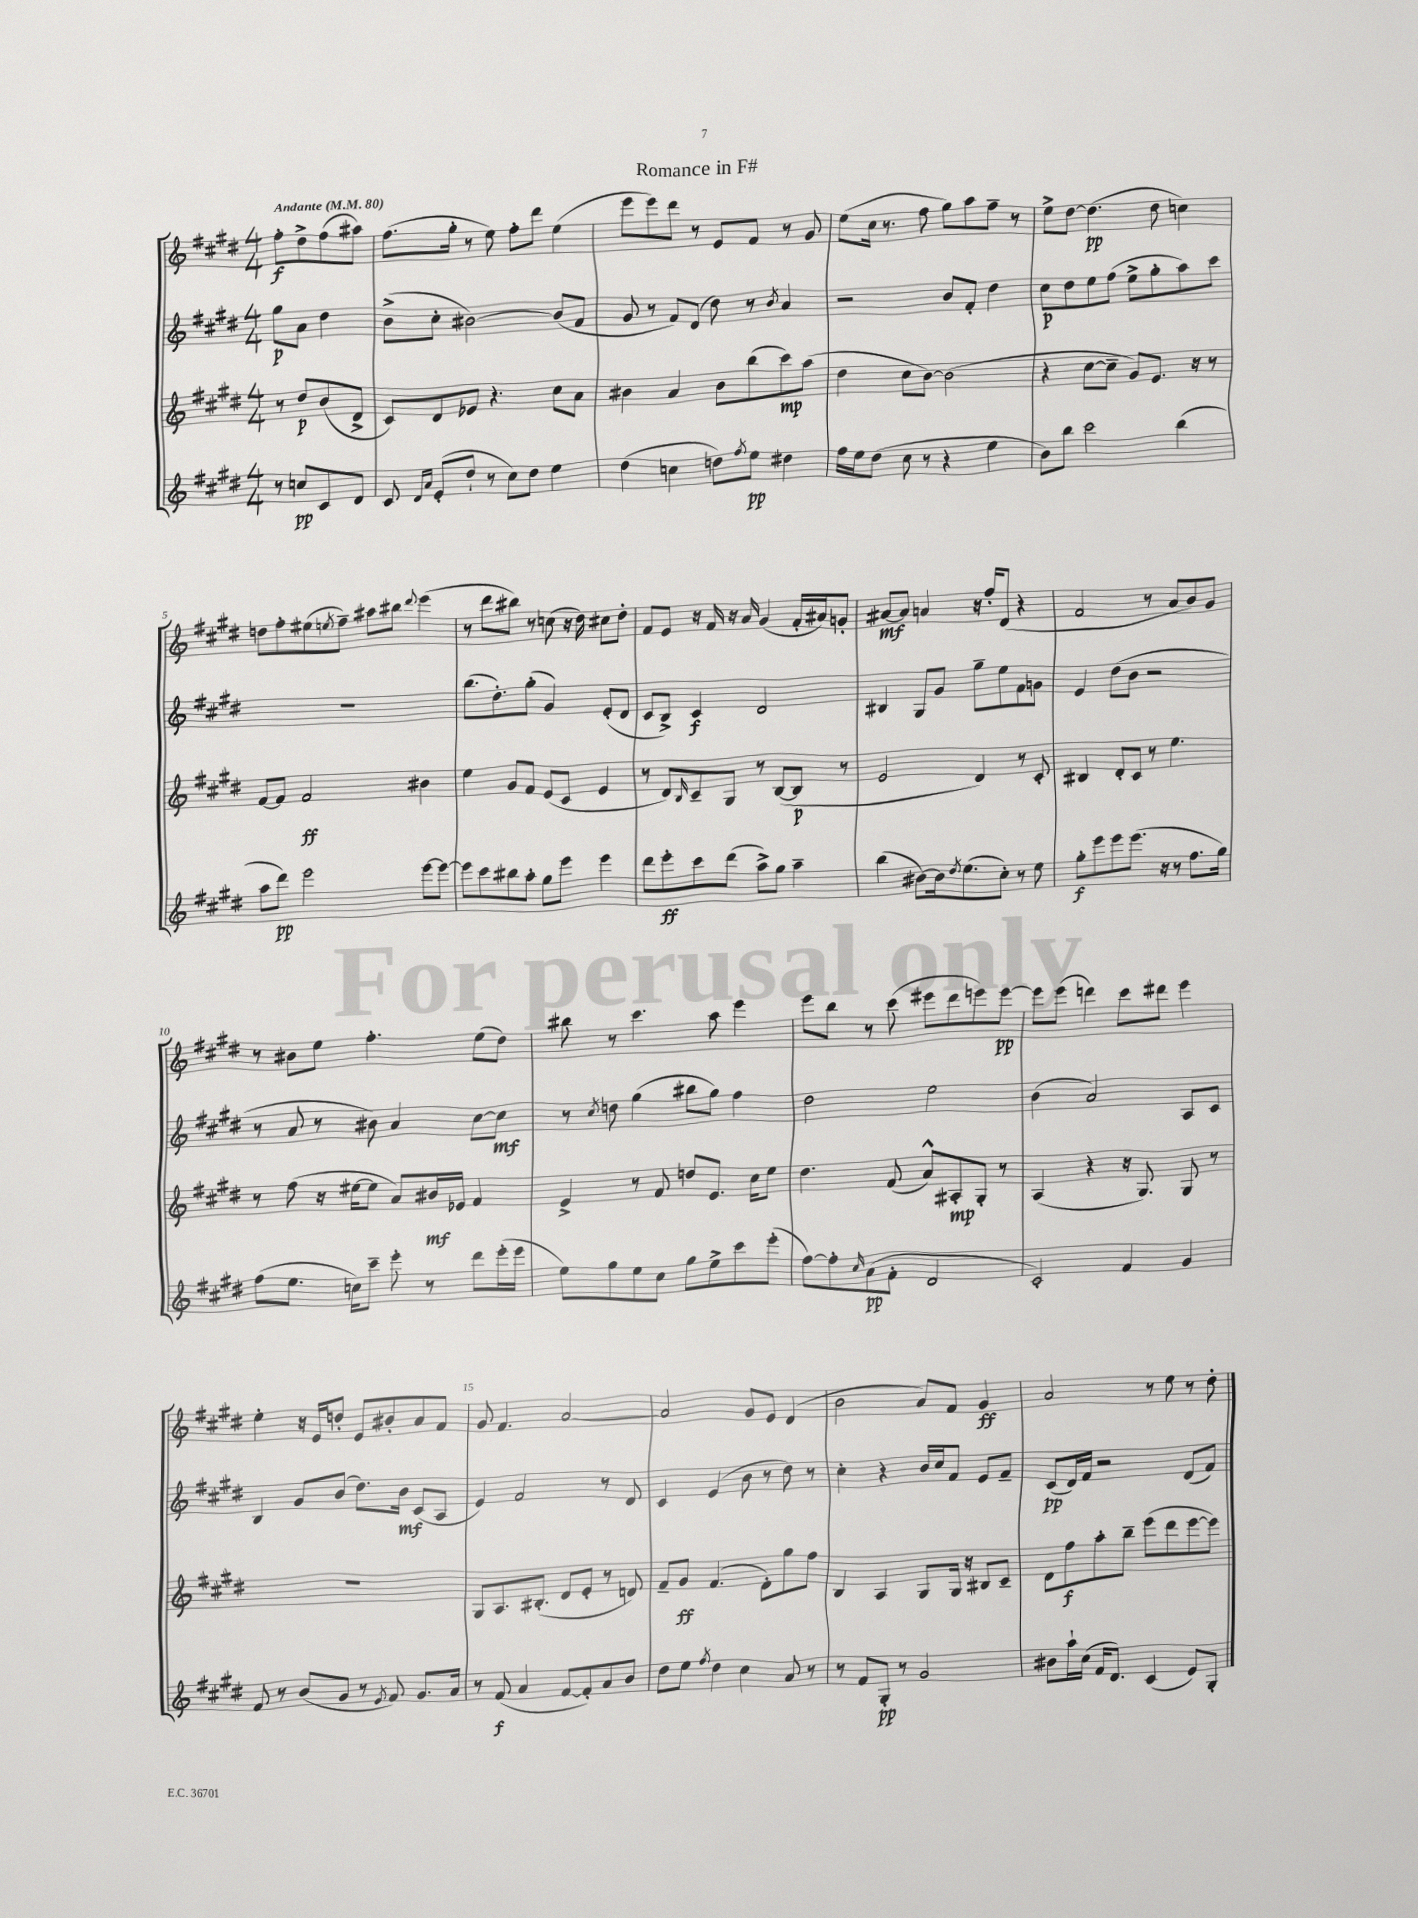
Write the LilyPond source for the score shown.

\header { title = "Romance in F#" }
<<
\new StaffGroup <<
\new Staff = "s0" {
    \clef treble \key e \major \numericTimeSignature \time 4/4 \partial 2 \tempo "Andante" 4 = 80
    fis''8-.\f dis''8-> fis''8( ais''8) |
    fis''8.( gis''16-. r8 e''8) fis''8-. dis'''8 e''4( |
    e'''8 e'''8) dis'''8 r8 e'8 fis'8 r8 gis'8 |
    e''8( cis''16 r8. fis''8 gis''8) a''8 fis''8-- r8 |
    e''8-> dis''8~ dis''4.\pp( dis''8 c''4) |
    d''8 fis''8-. eis''8( \acciaccatura { e''8 } fis''8--) ais''8 bis''8 \appoggiatura { dis'''8 } e'''4( |
    r8 dis'''8 bis''8) r8 c''8( r16 dis''16) cis''8 dis''8-. |
    fis'8 e'8 r16 fis'16 r16 a'16 gis'4( fis'16-. ais'16) g'8-. |
    ais'8~\mf ais'8 a'4 r16 fis''16-. dis'8( r4 |
    fis'2 r8 a'8 b'8) gis'8 |
    r8 bis'8 e''8 fis''4.-. e''8( dis''8) |
    bis''8 r8 cis'''4. a''8 e'''4 |
    e'''8 b''8 r8 cis'''8( eis'''8 dis'''8 e'''8) e'''8~\pp |
    e'''8 e'''8( d'''4) cis'''8 dis'''8 e'''4 |
    e''4-. r16 e'16 d''8-. e'8 bis'8-. a'8 fis'8 |
    gis'8 fis'4. a'2~ |
    a'2 gis'8 e'8 dis'4( |
    b'2 a'8) fis'8 gis'4\ff |
    a'2 r8 e''8 r8 dis''8-. \bar "|." |
}
\new Staff = "s1" {
    \clef treble \key e \major \numericTimeSignature \time 4/4 \partial 2
    gis''8\p a'8 dis''4 |
    b'8->( cis''8-. bis'2~) bis'8( fis'8 |
    gis'8 r8 fis'8) dis'8( dis''8) r8 \acciaccatura { b'8 } a'4 |
    r2 b'8 fis'8-. dis''4 |
    cis''8\p dis''8 e''8 fis''8( e''8-> gis''8-. a''8) cis'''8 |
    R1 |
    b''8.( dis''8.-.) gis''8-.( gis'4) e'8-.( dis'8 |
    cis'8 b8->) cis'4\f dis'2 |
    bis4 gis8 gis'8 gis''8-- e''8 fis'8 g'8 |
    e'4 dis''8( b'8 r2 |
    r8 a'8 r8 bis'8) a'4 cis''8~ cis''8\mf |
    r8 \acciaccatura { cis''8 } d''8 gis''4( bis''8 gis''8) fis''4 |
    dis''2 e''2 |
    b'4( a'2) a8 cis'8 |
    b4 gis'8 b'8( dis''8.) b'16\mf cis'8( a8 |
    e'4) fis'2 r8 dis'8 |
    cis'4 e'4( b'8 r8 dis''8) r8 |
    cis''4-. r4 b'16 cis''16 fis'8 e'8 fis'8-- |
    cis'8\pp( dis'16) fis'16 r2 dis'8( fis'8) \bar "|." |
}
\new Staff = "s2" {
    \clef treble \key e \major \numericTimeSignature \time 4/4 \partial 2
    r8 dis''8\p b'8( dis'8-> |
    cis'8) dis'8 ees'8 r4. cis''8 a'8 |
    bis'4 a'4 bis'8 b''8( cis'''8\mp) a''8( |
    dis''4 cis''8 b'8~) b'2( |
    r4 cis''8~ cis''8-- gis'8) e'8. r16 r8 |
    fis'8~ fis'8 fis'2\ff bis'4 |
    e''4 gis'8 fis'8 e'8( cis'8 e'4 |
    r8 dis'8) \grace { b16 } cis'8-- gis8 r8 b8~( b8\p r8 |
    e'2 dis'4) r8 cis'8-. |
    bis4 dis'8-. cis'8 r8 e''4. |
    r8 fis''8( r16 eis''16~ eis''8 a'8) bis'16\mf ees'16 fis'4 |
    e'4-> r8 fis'8 d''8 e'8. cis''16 e''8 |
    dis''4. fis'8( a'8-^) ais8-.\mp gis8-. r8 |
    a4( r4 r16 gis8.) gis8 r8 |
    r1 |
    gis8 a8. bis8.-.( dis'8 e'8-. r8 d'8) |
    fis'8-- gis'8\ff fis'4.( dis'8-.) gis''8 fis''8 |
    b4 a4 gis8 gis16 r16 bis8 cis'8-- |
    dis'8 fis''8\f a''8-. b''8-- e'''8( dis'''8 e'''8~ e'''8) \bar "|." |
}
\new Staff = "s3" {
    \clef treble \key e \major \numericTimeSignature \time 4/4 \partial 2
    r8 c''8\pp cis'8 dis'8 |
    cis'8 \grace { dis'16 a'16 } e'8-.( dis''8-! r8 cis''8) dis''8 e''4 |
    dis''4( c''4 d''8) \acciaccatura { fis''8 } e''8\pp dis''4 |
    fis''16 e''16 dis''8( cis''8 r8 r4 e''4 |
    b'8) b''8 cis'''2 b''4( |
    a''8 dis'''8\pp) e'''2 e'''8~ e'''8~ |
    e'''8 cis'''8 bis''8 a''8-. gis''8 e'''8 e'''4 |
    dis'''8 e'''8-.\ff cis'''8 dis'''8( a''8->) gis''8 a''4-- |
    b''4( bis'8~) bis'16 \acciaccatura { dis''8 } e''8.( cis''8-.) r8 e''8 |
    gis''8-.\f e'''8 e'''8 e'''8.( r16 r8 fis''8. gis''16) |
    fis''8( e''8. c''16) cis'''8-- e'''8-. r8 dis'''8 e'''16-.( e'''16 |
    e''8) gis''8 e''8 cis''8 gis''8 e''8-> cis'''8 e'''8-.( |
    fis''8~) fis''8-. \grace { cis''16 } a'8\pp( fis'8-. dis'2 |
    cis'2-.) fis'4 gis'4 |
    fis'8 r8 b'8( gis'8 r8 \acciaccatura { e'8 } fis'8) gis'8. a'16 |
    r8 fis'8\f( a'4 fis'8~ fis'8-.) a'8 b'8 |
    dis''8 e''8 \acciaccatura { fis''8 } dis''4 cis''4 a'8 r8 |
    r8 fis'8 gis8-.\pp r8 gis'2 |
    bis'8 a''16-! cis''16( fis'16 dis'8.) cis'4( e'8) gis8-. \bar "|." |
}
>>
>>
\layout { \context { \Score \override BarNumber.break-visibility = ##(#f #t #t) barNumberVisibility = #(every-nth-bar-number-visible 5) } }
